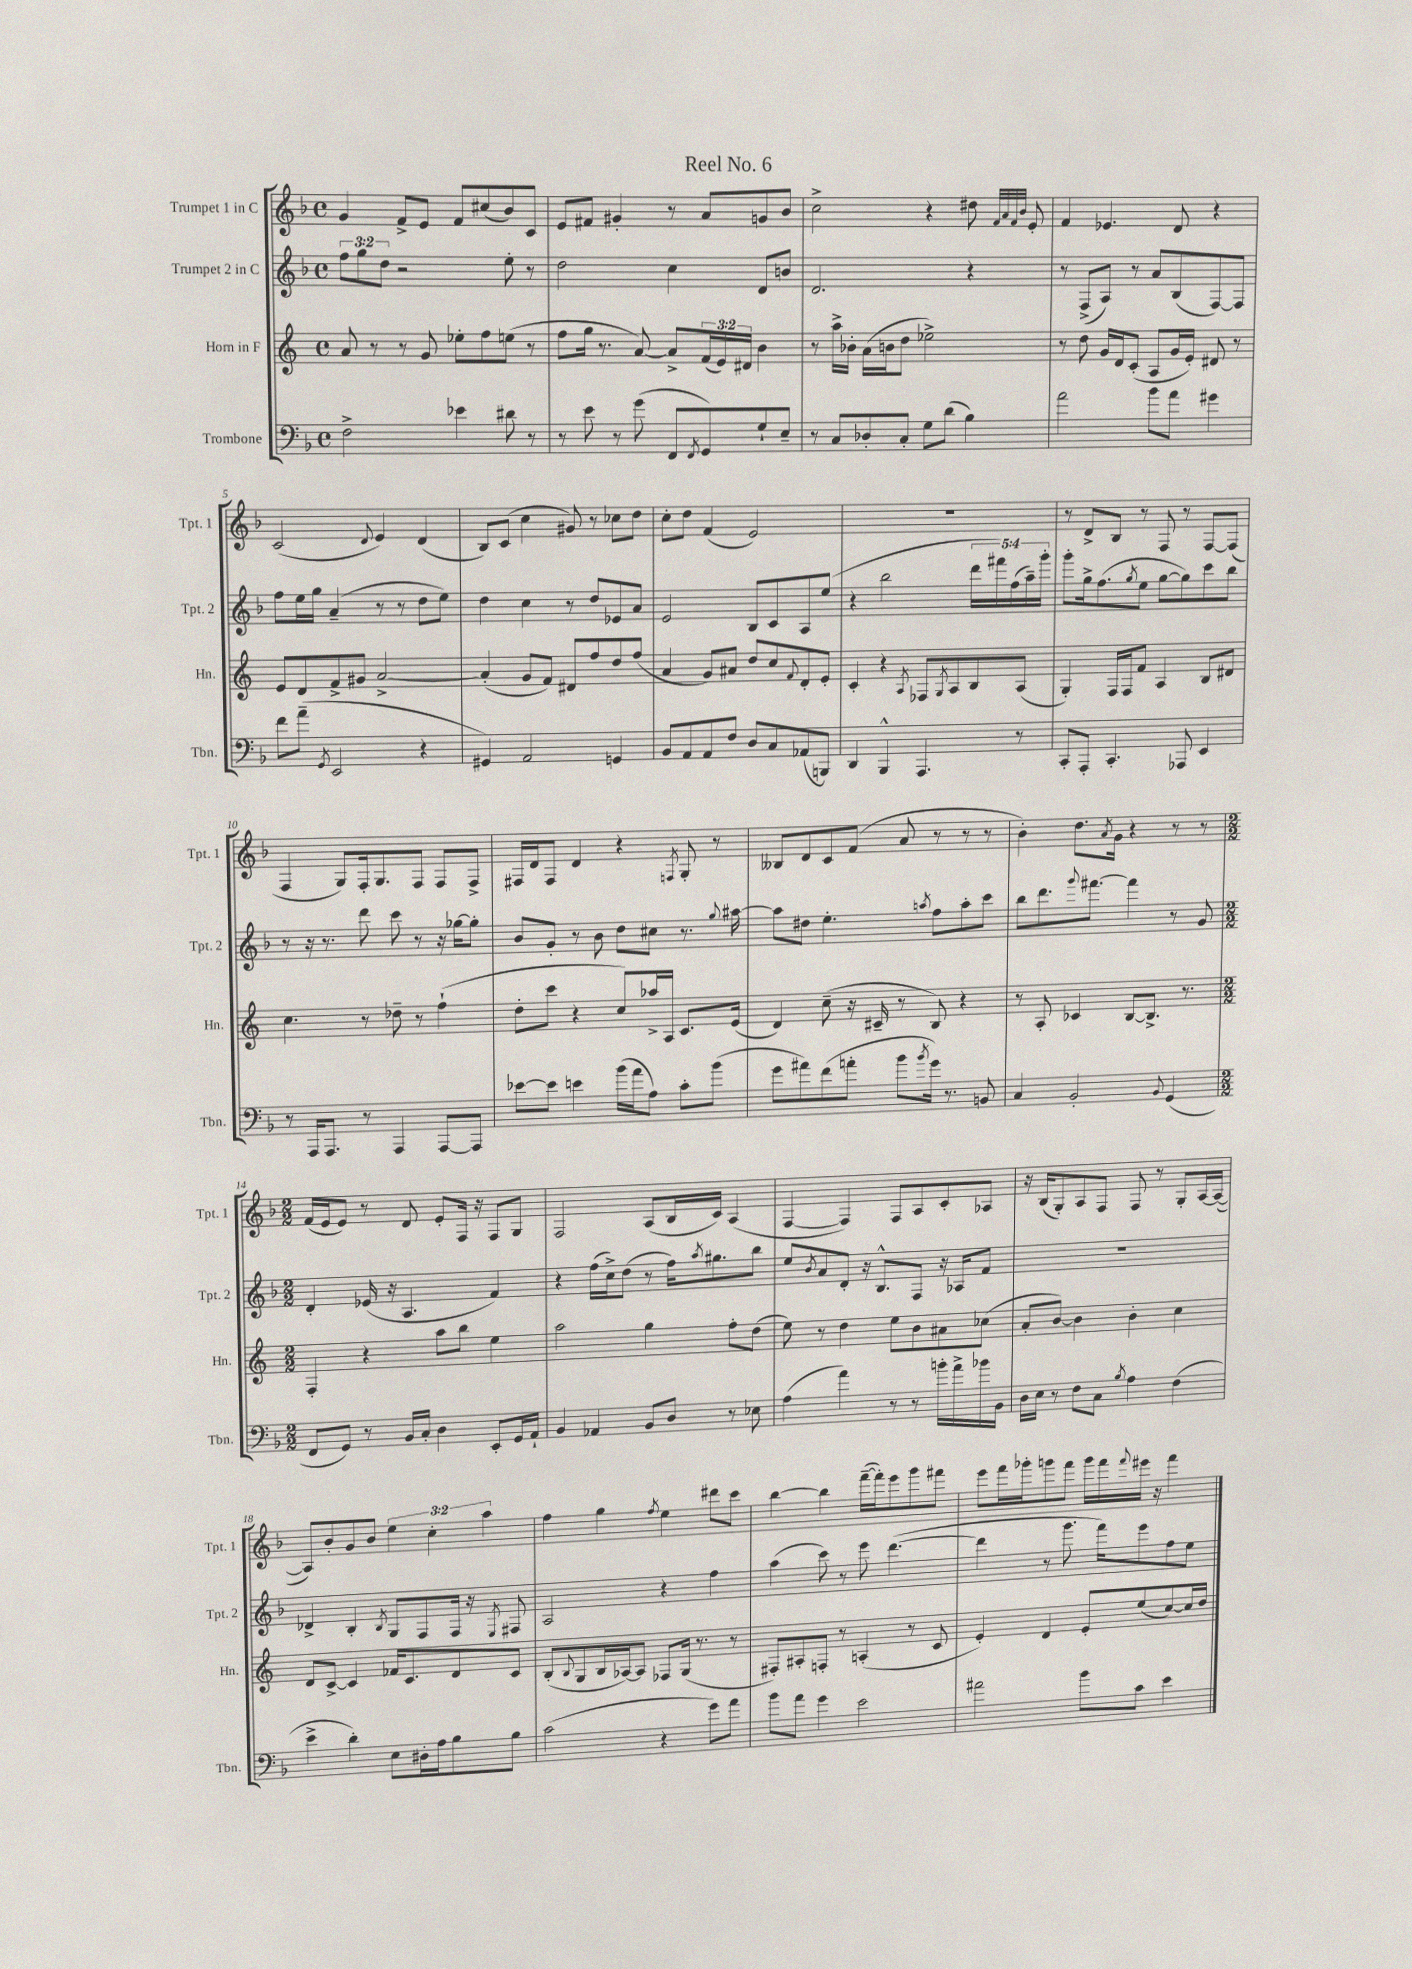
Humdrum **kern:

**kern	**kern	**kern	**kern
*part4	*part3	*part2	*part1
*staff4	*staff3	*staff2	*staff1
*I"Trombone	*I"Horn in F	*I"Trumpet 2 in C	*I"Trumpet 1 in C
*I'Tbn.	*I'Hn.	*I'Tpt. 2	*I'Tpt. 1
*clefF4	*clefG2	*clefG2	*clefG2
*k[b-]	*k[]	*k[b-]	*k[b-]
*M4/4	*M4/4	*M4/4	*M4/4
*met(c)	*met(c)	*met(c)	*met(c)
=1	=1	=1	=1
2F^\	8a/	12ff\L	4g/
.	.	12gg\	.
.	8r	.	.
.	.	12dd\J	.
.	8r	2r	8f^/L
.	8g/	.	8e/J
4e-X\	8ee-X'\L	.	8f/L
.	8ff\	.	(8cc#X/
8d#X\	(8een\J	8ee'\	8b-/)
8r	8r	8r	8c/J
=2	=2	=2	=2
8r	8ff\L	2dd\	8e/L
8e\	16gg\Jk	.	8f#X/J
.	8.r	.	.
8r	.	.	4g#X'/
(8g\	[8a/)	.	.
8FF/L	8a^/L]	4cc\	8r
8qFF/	.	.	.
8GG/)	(24f/L	.	8a/L
.	24e/)	.	.
.	24d#X/JJ	.	.
8G`/	4b\	8d/L	8gn/
8E~/J	.	8bn/J	8b-/J
=3	=3	=3	=3
8r	8r	2.d/	2cc^\
8C/L	16aa^\LL	.	.
.	16b-X'\JJ	.	.
8D-X'/	(16a\LL	.	.
.	16bn\J	.	.
8C'/J	8dd\J	.	.
8G\L	2ee-X^\)	.	4r
(8d\J	.	.	.
4B-\)	.	4r	8dd#X\
.	.	.	32qqf/LLL
.	.	.	32qqa/
.	.	.	32qqf/
.	.	.	32qqb-/JJJ
.	.	.	8e'/
=4	=4	=4	=4
2a\	8r	8r	4f/
.	8dd\	(8F^/L	.
.	16g/LL	8A/J)	4.e-X/
.	16d/J	.	.
.	(8c'/J	8r	.
8b-\L	8A/L	8a/L	.
8a\J	16g/L	(8B-/	8d/
.	16e'/JJ)	.	.
4g#X\	8d#X/	[8F/)	4r
.	8r	8F/J]	.
!!LO:LB:g=z
=5	=5	=5	=5
8f\L	8e/L	8ff\L	(2c/
(8a~\J	8d/	16ee\L	.
.	.	16gg\JJ	.
8qGG/	.	.	.
2EE/	8f^/	(4a~/	.
.	8g#X/J	.	.
.	.	.	8qqd/
.	[2a^/	8r	4e/)
.	.	8r	.
4r	.	8dd\L	(4d/
.	.	8ee\J)	.
=6	=6	=6	=6
4GG#X/)	(4a'/]	4dd\	8B-/L)
.	.	.	(8c/J
2AA/	8g/L	4cc\	4cc\
.	8f/J)	.	.
.	8d#X/L	8r	8g#X/)
.	8ff/	8dd/L	8r
4GGn/	8dd/	8e-X/	8cc-X\L
.	(8ff/J	8a/J	8dd\J
=7	=7	=7	=7
8BB-/L	4a/	2e/	8cc'\L
8AA/	.	.	8dd\J
8AA/	8g/L)	.	(4f/
8F/J	8a#X/J	.	.
8D/L	8dd/L	8B-/L	2e/)
8C/	8cc/	8c/	.
.	8qqf/	.	.
(8AA-X/	8d'/	8A/	.
8BBBn/J)	8e'/J	(8ee/J	.
=8	=8	=8	=8
4DD/	4c'/	4r	1r
4BBB-^^/	4r	2bb-\	.
.	8qA/	.	.
4.AAA/	8F-X/L	.	.
.	8qG/	.	.
.	8A/	.	.
.	8B/	20ddd\LL	.
.	.	20fff#X\)	.
.	.	(20ff\	.
8r	(8A/J	.	.
.	.	20aa~\)	.
.	.	20ggg'\JJ	.
=9	=9	=9	=9
8CC'/L	4G'/)	8ggg'\L	8r
8AAA'/J	.	16gg^\k	8d^/L
.	.	(8.ff\	.
4.CC'/	16F/LL	.	8B-/J
.	16F/J	.	.
.	.	8qgg/	.
.	8f/J	8ee\J	8r
.	4A/	[8gg\L	8F/
8AAA-X/	.	8gg\])	8r
4EE/	8B/L	8ccc\	[8F/L
.	8d#X/J	8bb-\J	(8F/J]
!!LO:LB:g=z
=10	=10	=10	=10
8r	4.cc\	8r	4F/
16AAA/KL	.	16r	.
8.AAA/J	.	8.r	.
.	.	.	8G/L)
8r	8r	8ddd\	16F'/k
.	.	.	8.G/
4AAA/	8dd-X~\	8ccc\	.
.	8r	8r	8F/J
[8AAA/L	(4ff`\	16r	8F/L
.	.	[16gg-X\KL	.
8AAA/J]	.	8gg-'\J]	8F^/J
=11	=11	=11	=11
[8e-X\L	8dd'\L	8b-/L	16F#X/LL
.	.	.	16d/J
8e-\J]	8ccc\J	8g'/J	8F#/J
4en\	4r	8r	4d/
.	.	8b-\	.
(16b-\LL	8cc/L)	8dd\L	4r
16a\J	.	.	.
8A\J)	16aa-X^/L	8cc#X\J	.
.	16A/JJ	.	.
.	.	.	8qFn/
8c'\L	8.c/L	8.r	8G'/
(8b-\J	.	.	8r
.	.	8qqgg/	.
.	(16e/Jk	[16aa#X\	.
=12	=12	=12	=12
8g\L	4d/)	8aa#\L]	8B--X/L
8a#X\)	.	8dd#X\J	8d/
(8f\	(8cc~\	4.ee'\	8c/
8an'\J	16r	.	(8f/J
.	16c#X~/	.	.
8b-\L	8r	.	8a/
8qb-/	.	8qaan/	.
16g\Jk)	8B/)	8ff\L	8r
8.r	.	.	.
.	4r	8aa'\	8r
8BBn/	.	8ccc\J	8r
=13	=13	=13	=13
4C/	8r	8bb-\L	4b-'\)
.	8A'/	8.ddd\	.
2BB-'/	4c-X/	.	8.dd\L
.	.	8qqggg/	.
.	.	[8.fff#X\J	.
.	.	.	8qa/
.	.	.	16g\Jk
.	[8B/L	4fff#\]	4r
.	8.B^/J]	.	.
8qqBB-/	.	.	.
(4GG/	.	8r	8r
.	8.r	.	.
.	.	8g/	8r
!!LO:LB:g=z
=14	=14	=14	=14
*M2/2	*M2/2	*M2/2	*M2/2
8FF/L	4F'/	4d'/	(16f/LL
.	.	.	16e/J
8GG/J)	.	.	8e/J)
8r	4r	(16e-X/	8r
.	.	16r	.
16BB-/LL	.	4.A/	8d/
16C'/JJ	.	.	.
4D\	8aa\L	.	8e'/L
.	8bb\J	.	16F/Jk
.	.	.	16r
8EE'/L	4ee\	4f/)	8F/L
16GG/L	.	.	8G/J
16AA`/JJ	.	.	.
=15	=15	=15	=15
4BB-/	2aa\	4r	2F/
4AA-X/	.	(16ff\LL	.
.	.	16cc^\J)	.
.	.	(8dd\J	.
8BB-/L	4gg\	8r	(8A/L
8D/J	.	16ff\KL)	16B-/L
.	.	8qaa/	.
.	.	8.gg#X\	16c/JJ)
8r	8ff'\L	.	(4A/
8E-X\	(8dd\J	8bb-\J	.
=16	=16	=16	=16
(4A\	8ee\)	8ee/L	[4F/
.	.	8qb-/	.
.	8r	8a/	.
4a\)	4dd\	8d'/J	4F/])
.	.	16r	.
.	.	8.B-^^/L	.
8r	8ee\L	.	8F/L
8r	8b\	8F/J	8A/
16bn'\LL	8a#X\	16r	8c'/
16a^\	.	16A-X/KL	.
16b-X\	(8cc-X\J	8f/J	8A-X/J
16BB-\JJ	.	.	.
=17	=17	=17	=17
16D\LL	8a'/L	1r	16r
16E\JJ	.	.	(16B-/KL
8r	[8b/J)	.	8G'/)
8F\L	4b\]	.	8A/
8C\J	.	.	8F/J
8qB-/	.	.	.
4A\	4b'\	.	8F/
.	.	.	8r
(4F\	4cc\	.	8G'/L
.	.	.	[16A/L
.	.	.	(16A/JJ_
!!LO:LB:g=z
=18	=18	=18	=18
4e^\	8d/L	4d-X^/	8A/L])
.	[8c^/J	.	8b-'/
4d'\)	4c/]	4B-'/	8g/
.	.	.	8b-/J
.	.	8qB-/	.
8E\L	16f-X/KL	8G/L	6ee\
.	8.c/	.	.
16D#X'\L	.	8F/	.
.	.	.	6cc'\
16A\J	.	.	.
8B-\	8d/	16F/Jk	.
.	.	16r	.
.	.	.	6aa\
.	.	8qE/	.
8B-\J	8c/J	8F#X/	.
=19	=19	=19	=19
(2c\	(8B'/L	2A/	4ff\
.	8qqB/	.	.
.	8G/	.	.
.	16B/L	.	4gg\
.	[16A-X/J)	.	.
.	8A-/J]	.	.
.	.	.	8qff/
4r	8F-X/L	4r	4ee\
.	(16G/Jk	.	.
.	8.r	.	.
8g\L)	.	4ff\	8ddd#X\L
8a\J	8r	.	8ccc\J
=20	=20	=20	=20
8b-\L	8F#X'/L)	(4aa\	[4bb-\
8a\J	8A#X'/	.	.
4g\	8Fn'/J	8ccc\)	4bb-\]
.	8r	8r	.
2e\	(4An'/	8eee\	([16fff~\LL
.	.	.	16fff'\J])
.	.	([4.ddd\	8eee\
.	8r	.	8ggg\
.	8c/	.	8fff#X\J
=21	=21	=21	=21
2a#X\	4e'/)	4ddd\]	8eee\L
.	.	.	16fff\L
.	.	.	16ggg-X'\J
.	4d/	8r	8gggn\
.	.	8.ggg\	8fff\J
8b-\L	8e'/L	.	16ggg\LL
.	.	16fff\KL)	16fff\
.	.	.	8qqfff/
8c\J	(8ee/	8eee\	16eee#X\JJ
.	.	.	16r
4e\	[8cc/)	8ff\	4fff\
.	16cc/L]	8ee\J	.
.	16dd/JJ	.	.
==	==	==	==
*-	*-	*-	*-
